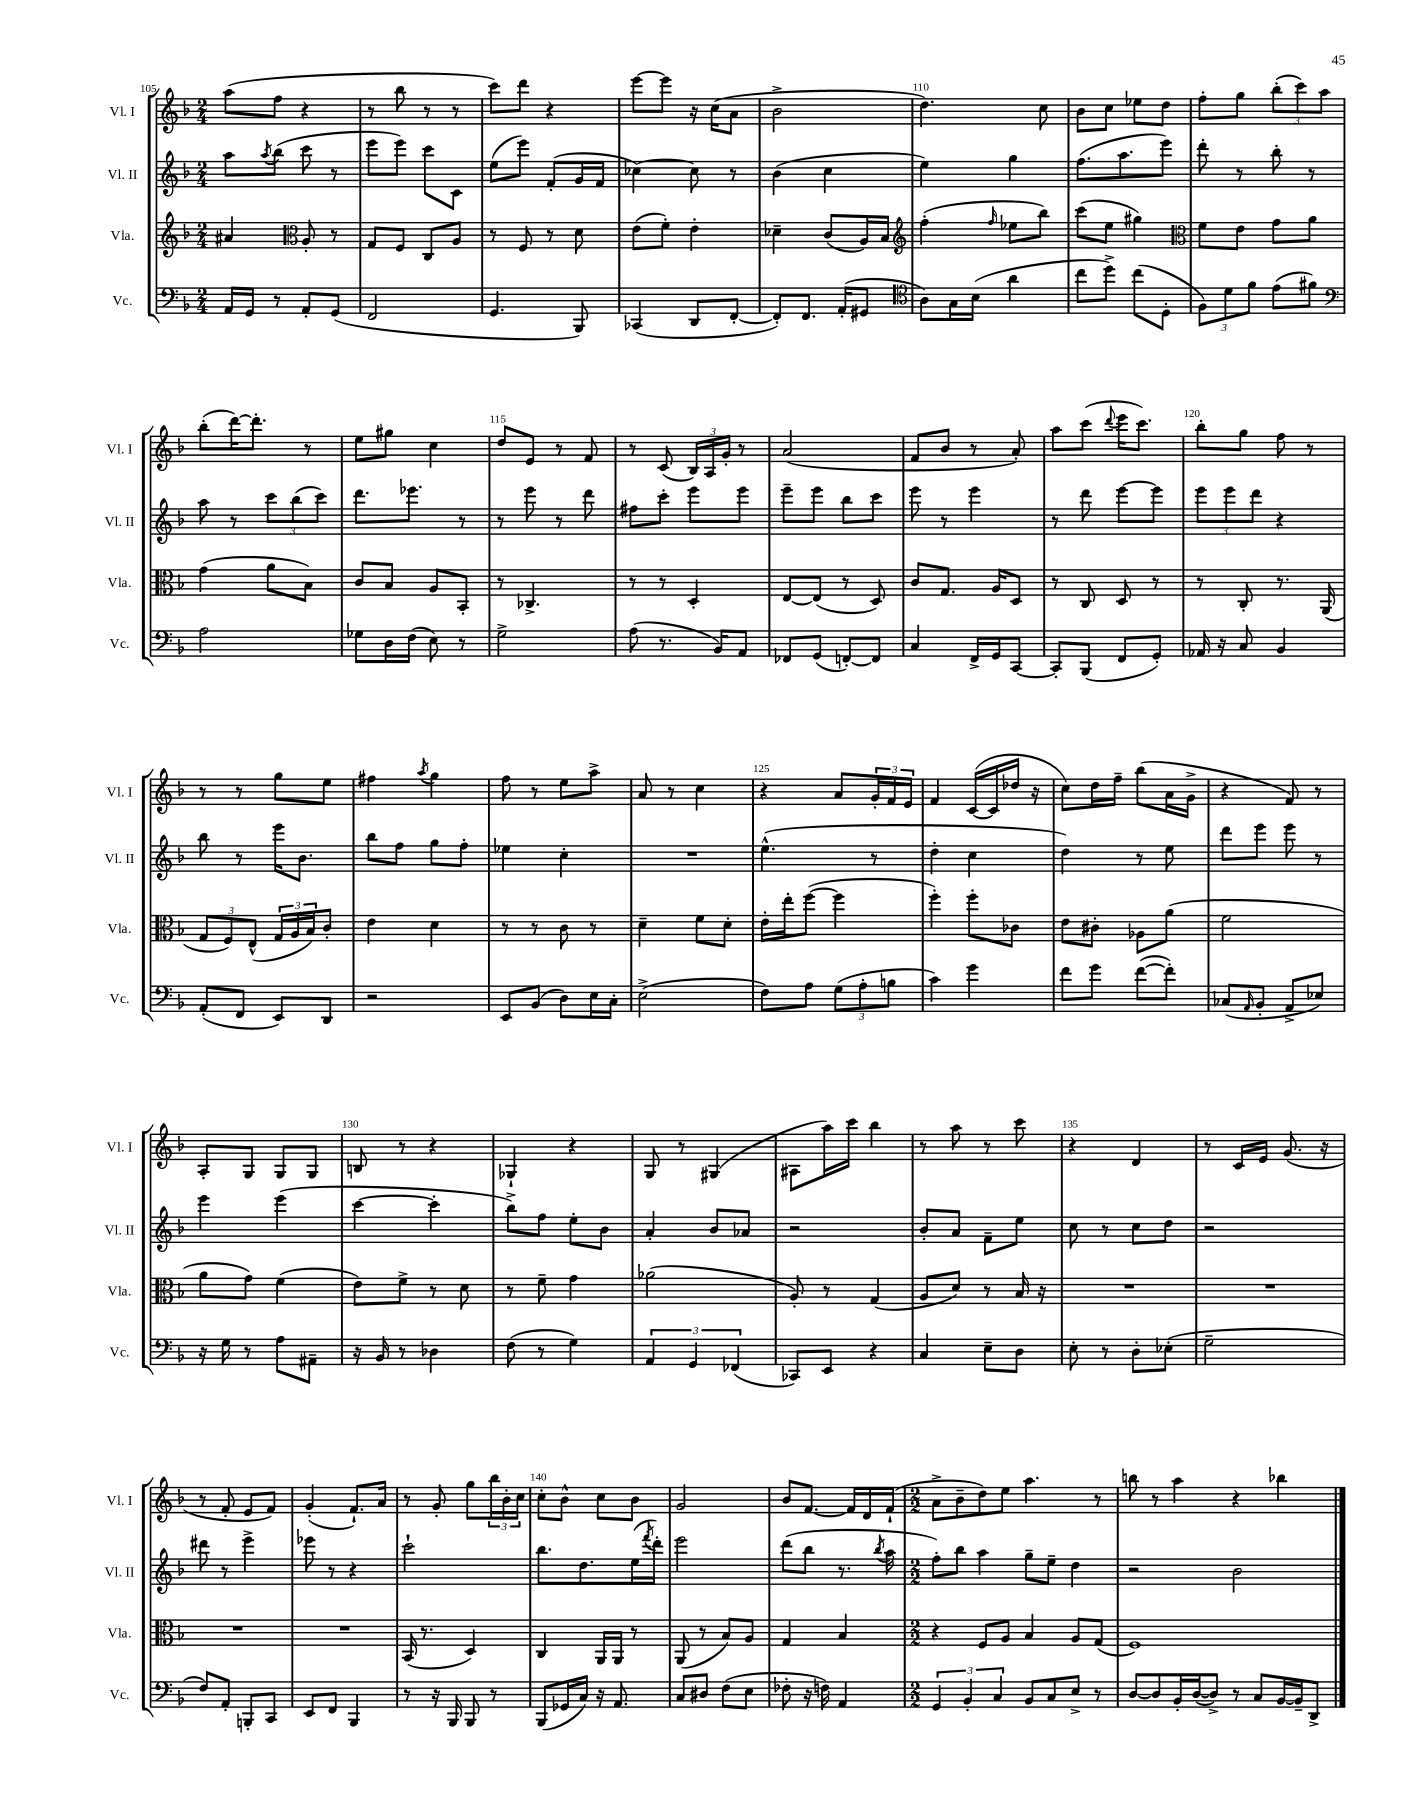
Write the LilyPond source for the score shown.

<<
\new StaffGroup <<
\new Staff = "s0" \with { instrumentName = "Vl. I" shortInstrumentName = "Vl. I" } {
    \clef treble \key f \major \numericTimeSignature \time 2/4
    a''8( f''8 r4 |
    r8 bes''8 r8 r8 |
    c'''8) d'''8 r4 |
    e'''8~ e'''8 r16 c''16( a'8 |
    bes'2-> |
    d''4.) c''8 |
    bes'8 c''8 ees''8 d''8 |
    f''8-. g''8 \tuplet 3/2 { bes''8-.( c'''8) a''8 } |
    bes''8-.( d'''16~) d'''8.-. r8 |
    e''8 gis''8 c''4 |
    d''8 e'8 r8 f'8 |
    r8 c'8( \tuplet 3/2 { bes16) a16 g'16-. } r8 |
    a'2( |
    f'8 bes'8 r8 a'8-.) |
    a''8 c'''8( \appoggiatura { d'''8 } e'''16 c'''8.) |
    bes''8-. g''8 f''8 r8 |
    r8 r8 g''8 e''8 |
    fis''4 \acciaccatura { a''8 } g''4 |
    f''8 r8 e''8 a''8-> |
    a'8 r8 c''4 |
    r4 a'8 \tuplet 3/2 { g'16-. f'16 e'16 } |
    f'4 c'16~( c'16 des''16 r16 |
    c''8) d''16 f''16-- bes''8( a'16 g'16-> |
    r4 f'8) r8 |
    a8-. g8 g8 g8 |
    b8 r8 r4 |
    ges4-! r4 |
    g8 r8 gis4( |
    ais8 a''16) c'''16 bes''4 |
    r8 a''8 r8 c'''8 |
    r4 d'4 |
    r8 c'16 e'16 g'8.( r16 |
    r8 f'8-. e'8 f'8) |
    g'4-.( f'8.-!) a'16 |
    r8 g'8-. g''8 \tuplet 3/2 { bes''16 bes'16-. c''16 } |
    c''8-. bes'8-^ c''8 bes'8 |
    g'2 |
    bes'8 f'8.~ f'16 d'16 f'16-!( |
    \numericTimeSignature \time 2/2 a'8-> bes'8-- d''8) e''8 a''4. r8 |
    b''8 r8 a''4 r4 bes''4 \bar "|." |
}
\new Staff = "s1" \with { instrumentName = "Vl. II" shortInstrumentName = "Vl. II" } {
    \clef treble \key f \major \numericTimeSignature \time 2/4
    a''8 \acciaccatura { a''8 } bes''8( c'''8 r8 |
    e'''8 e'''8) c'''8 c'8 |
    e''8( e'''8) f'8-.( g'16 f'16 |
    ces''4~) ces''8 r8 |
    bes'4( c''4 |
    e''4) g''4 |
    f''8.( a''8. e'''8) |
    d'''8-. r8 bes''8-. r8 |
    a''8 r8 \tuplet 3/2 { c'''8 bes''8( c'''8) } |
    d'''8. ees'''8. r8 |
    r8 e'''8 r8 d'''8 |
    fis''8 c'''8-. e'''8 e'''8 |
    e'''8-- e'''8 bes''8 c'''8 |
    e'''8 r8 e'''4 |
    r8 d'''8 e'''8~ e'''8 |
    \tuplet 3/2 { e'''8 e'''8 d'''8 } r4 |
    bes''8 r8 e'''16 bes'8. |
    bes''8 f''8 g''8 f''8-. |
    ees''4 c''4-. |
    R2 |
    e''4.-^( r8 |
    d''4-. c''4 |
    d''4) r8 e''8 |
    d'''8 e'''8 e'''8 r8 |
    e'''4 e'''4( |
    c'''4~ c'''4-. |
    bes''8->) f''8 e''8-. bes'8 |
    a'4-. bes'8 aes'8 |
    r2 |
    bes'8-. a'8 f'8-- e''8 |
    c''8 r8 c''8 d''8 |
    r2 |
    dis'''8 r8 e'''4-> |
    ees'''8 r8 r4 |
    c'''2-! |
    bes''8. d''8. e''16( \acciaccatura { f'''8 } d'''16-.) |
    e'''2 |
    d'''8( bes''8 r8. \acciaccatura { bes''8 } a''16 |
    \numericTimeSignature \time 2/2 f''8-.) bes''8 a''4 g''8-- e''8-- d''4 |
    r2 bes'2 \bar "|." |
}
\new Staff = "s2" \with { instrumentName = "Vla." shortInstrumentName = "Vla." } {
    \clef treble \key f \major \numericTimeSignature \time 2/4
    ais'4 \clef alto a8-. r8 |
    g8 f8 c8 a8 |
    r8 f8 r8 d'8 |
    e'8( f'8-.) e'4-. |
    des'4-- c'8( a16) bes16 |
    \clef treble f''4-.( \grace { f''16 } ees''8 bes''8) |
    c'''8( e''8 gis''4) |
    \clef alto f'8 e'8 g'8 a'8 |
    g'4( a'8 bes8) |
    c'8 bes8 a8 bes,8-. |
    r8 ces4.-> |
    r8 r8 d4-. |
    e8~ e8( r8 d8) |
    c'8 g8. a16 d8 |
    r8 c8 d8 r8 |
    r8 c8-. r8. a,16( |
    \tuplet 3/2 { g8 f8) e8-^( } \tuplet 3/2 { g16 a16 bes16) } c'8-. |
    e'4 d'4 |
    r8 r8 c'8 r8 |
    d'4-- f'8 d'8-. |
    e'16-. e''16-. f''8~( f''4 |
    f''4-.) f''8-. ces'8 |
    e'8 cis'8-. aes8 a'8( |
    f'2 |
    a'8 g'8) f'4( |
    e'8) f'8-> r8 d'8 |
    r8 f'8-- g'4 |
    aes'2( |
    a8-.) r8 g4( |
    a8 d'8) r8 bes16 r16 |
    R2 |
    R2 |
    R2 |
    R2 |
    bes,16( r8. d4) |
    c4 a,16 a,16 r8 |
    a,8( r8 bes8) a8 |
    g4 bes4 |
    \numericTimeSignature \time 2/2 r4 f8 a8 bes4 a8 g8( |
    f1) \bar "|." |
}
\new Staff = "s3" \with { instrumentName = "Vc." shortInstrumentName = "Vc." } {
    \clef bass \key f \major \numericTimeSignature \time 2/4
    a,16 g,16 r8 a,8-. g,8( |
    f,2 |
    g,4. bes,,8) |
    ces,4( d,8 f,8~-. |
    f,8-.) f,8. a,16-.( gis,8 |
    \clef tenor a8) g16 bes16( a'4 |
    c''8 d''8->) c''8( d8-. |
    \tuplet 3/2 { f8) d'8 f'8 } e'8( fis'8) |
    \clef bass a2 |
    ges8 d16 f16( e8) r8 |
    g2-> |
    a8( r8. bes,16) a,8 |
    fes,8 g,8( f,8~-.) f,8 |
    c4 f,16-> g,16 c,8~ |
    c,8-. bes,,8( f,8 g,8-.) |
    aes,16 r16 c8 bes,4 |
    a,8-.( f,8 e,8) d,8 |
    r2 |
    e,8 bes,8( d8) e16 c16-. |
    e2->( |
    f8) a8 \tuplet 3/2 { g8( a8-. b8 } |
    c'4) g'4 |
    f'8 g'8 f'8~( f'8-.) |
    ces8( \grace { a,16 } bes,8-. a,8-> ees8) |
    r16 g16 r8 a8 ais,8-- |
    r16 bes,16 r8 des4 |
    f8( r8 g4) |
    \tuplet 3/2 { a,4 g,4 fes,4( } |
    ces,8) e,8 r4 |
    c4 e8-- d8 |
    e8-. r8 d8-. ees8-.( |
    g2-- |
    f8) a,8-. b,,8-. c,8 |
    e,8 f,8 bes,,4 |
    r8 r16 bes,,16 bes,,8 r8 |
    bes,,8( ges,16 c16) r16 a,8. |
    c8 dis8 f8( e8 |
    fes8-. r16 f16) a,4 |
    \numericTimeSignature \time 2/2 \tuplet 3/2 { g,4 bes,4-. c4 } bes,8 c8 e8-> r8 |
    d8~ d8 bes,16-. d16~( d8->) r8 c8 bes,16~ bes,16-- d,8-> \bar "|." |
}
>>
>>
\layout { \context { \Score currentBarNumber = #105 \override BarNumber.break-visibility = ##(#f #t #t) barNumberVisibility = #(every-nth-bar-number-visible 5) } }
